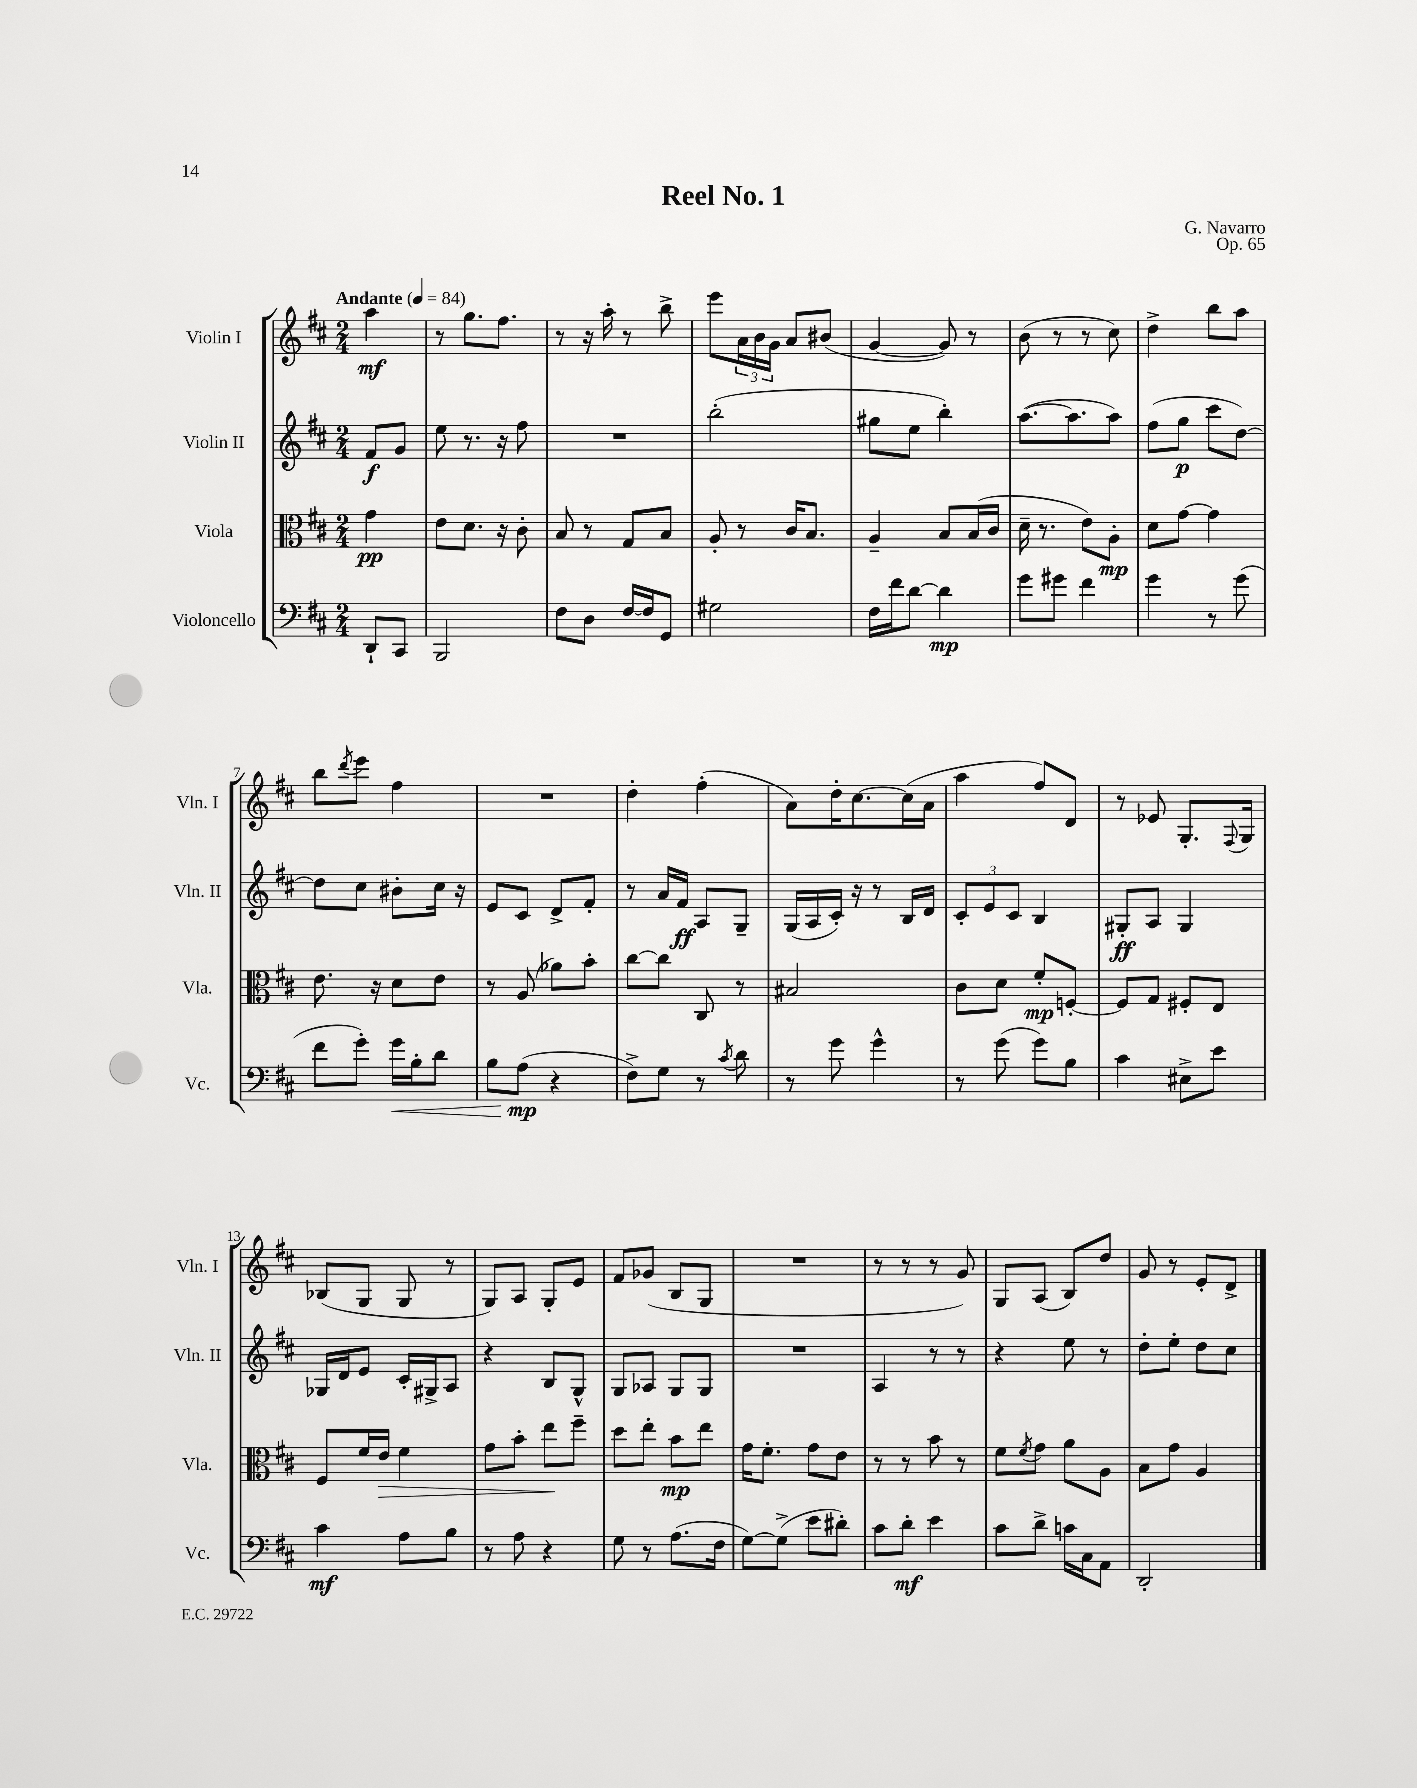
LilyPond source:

\header { title = "Reel No. 1" composer = "G. Navarro" opus = "Op. 65" }
<<
\new StaffGroup <<
\new Staff = "s0" \with { instrumentName = "Violin I" shortInstrumentName = "Vln. I" } {
    \clef treble \key d \major \numericTimeSignature \time 2/4 \partial 4 \tempo "Andante" 4 = 84
    a''4\mf |
    r8 g''8. fis''8. |
    r8 r16 a''16-. r8 b''8-> |
    e'''8 \tuplet 3/2 { a'16 b'16 g'16 } a'8 bis'8( |
    g'4~ g'8) r8 |
    b'8( r8 r8 cis''8) |
    d''4-> b''8 a''8 |
    b''8 \acciaccatura { d'''8 } e'''8 fis''4 |
    R2 |
    d''4-. fis''4-.( |
    a'8) d''16-. cis''8.~ cis''16( a'16 |
    a''4 fis''8) d'8 |
    r8 ees'8 g8.-. \appoggiatura { fis8 } g16 |
    bes8( g8 g8 r8 |
    g8) a8 g8-. e'8 |
    fis'8 ges'8( b8 g8 |
    R2 |
    r8 r8 r8 g'8) |
    g8 a8( b8) d''8 |
    g'8 r8 e'8-. d'8-> \bar "|." |
}
\new Staff = "s1" \with { instrumentName = "Violin II" shortInstrumentName = "Vln. II" } {
    \clef treble \key d \major \numericTimeSignature \time 2/4 \partial 4
    fis'8\f g'8 |
    e''8 r8. r16 fis''8 |
    R2 |
    b''2-.( |
    gis''8 e''8 b''4-.) |
    a''8.~( a''8. a''8) |
    fis''8( g''8\p cis'''8 d''8~) |
    d''8 cis''8 bis'8-. cis''16 r16 |
    e'8 cis'8 d'8-> fis'8-. |
    r8 a'16 fis'16\ff a8 g8-- |
    g16( a16 cis'16-.) r16 r8 b16 d'16 |
    \tuplet 3/2 { cis'8-. e'8 cis'8 } b4 |
    gis8-.\ff a8 gis4 |
    ges16 d'16 e'8 cis'16-. gis16-> a8 |
    r4 b8 g8-^ |
    g8 aes8 g8 g8 |
    R2 |
    a4 r8 r8 |
    r4 e''8 r8 |
    d''8-. e''8-. d''8 cis''8 \bar "|." |
}
\new Staff = "s2" \with { instrumentName = "Viola" shortInstrumentName = "Vla." } {
    \clef alto \key d \major \numericTimeSignature \time 2/4 \partial 4
    g'4\pp |
    e'8 d'8. r16 cis'8-. |
    b8 r8 g8 b8 |
    a8-. r8 cis'16 b8. |
    a4-- b8 b16( cis'16 |
    d'16-- r8. e'8) a8-.\mp |
    d'8 g'8~ g'4 |
    e'8. r16 d'8 e'8 |
    r8 a8( aes'8) b'8-. |
    cis''8~ cis''8 cis8 r8 |
    bis2 |
    cis'8 d'8 fis'8-.\mp f8~-. |
    f8 g8 fis8-. e8 |
    fis8 fis'16 e'16\> fis'4 |
    g'8 b'8-. e''8\! fis''8-- |
    d''8 e''8-. b'8\mp e''8 |
    g'16 fis'8.-. g'8 e'8 |
    r8 r8 b'8 r8 |
    fis'8 \acciaccatura { fis'8 } g'8 a'8 a8 |
    b8 g'8 a4 \bar "|." |
}
\new Staff = "s3" \with { instrumentName = "Violoncello" shortInstrumentName = "Vc." } {
    \clef bass \key d \major \numericTimeSignature \time 2/4 \partial 4
    d,8-! cis,8 |
    b,,2 |
    fis8 d8 fis16~ fis16 g,8 |
    gis2 |
    fis16 fis'16 d'8~ d'4\mp |
    g'8 gis'8 fis'4 |
    g'4 r8 g'8( |
    fis'8 g'8-.) g'16\< b16-. d'8 |
    b8 a8\mp\!( r4 |
    fis8->) g8 r8 \acciaccatura { cis'8 } d'8 |
    r8 g'8 g'4-^ |
    r8 g'8( g'8) b8 |
    cis'4 eis8-> e'8 |
    cis'4\mf a8 b8 |
    r8 a8 r4 |
    g8 r8 a8.( fis16 |
    g8~) g8->( e'8 dis'8-.) |
    cis'8 d'8-.\mf e'4 |
    cis'8 d'8-> c'16 cis16 a,8 |
    d,2-. \bar "|." |
}
>>
>>
